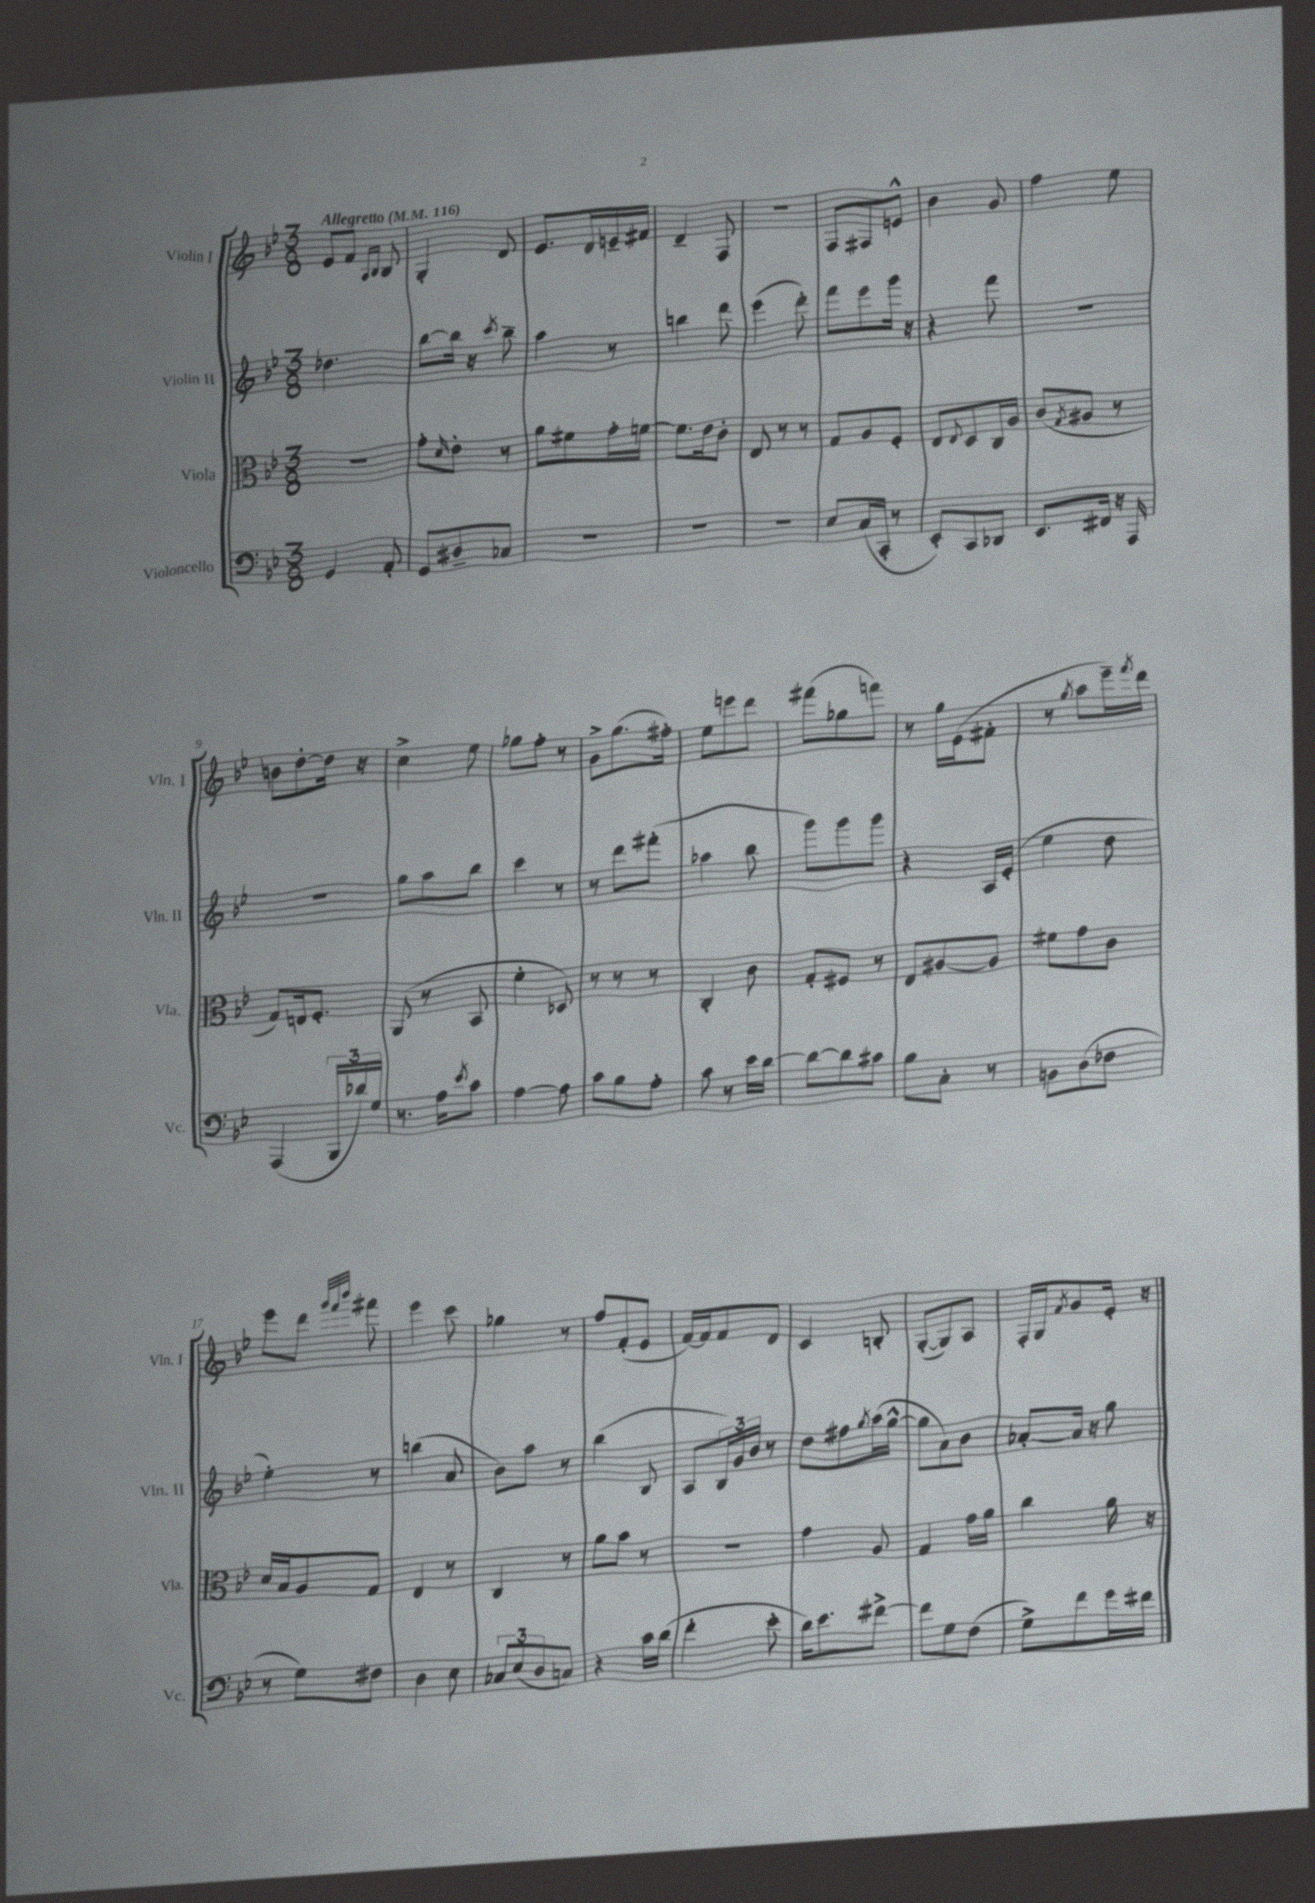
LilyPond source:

<<
\new StaffGroup <<
\new Staff = "s0" \with { instrumentName = "Violin I" shortInstrumentName = "Vln. I" } {
    \clef treble \key bes \major \numericTimeSignature \time 3/8 \tempo "Allegretto" 4 = 116
    ees'8 f'8 \grace { a16 bes16 } bes8 |
    g4-. d'8 |
    ees'8. d'16 e'16-- fis'16 |
    d'4-- f8 |
    R4. |
    f8 fis8 e'8-^ |
    bes'4 g'8 |
    f''4 ees''8 |
    b'8 d''8~-. d''16 r16 |
    c''4-> ees''8 |
    ges''8 f''8-. r8 |
    g'8-> g''8.( fis''16-.) |
    ees''8 e'''8 d'''8 |
    fis'''8( ges''8 f'''8) |
    r8 g''16 ees'16( fis'8-. |
    r8 \acciaccatura { g''8 } a''8 ees'''16--) \acciaccatura { f'''8 } d'''16 |
    ees'''8 d'''8 \grace { g'''32 f'''32 bes'''32 } fis'''8 |
    ees'''4 c'''8 |
    ges''4 r8 |
    f''8 f'8-.( ees'8 |
    f'16~) f'16 f'8 d'8 |
    c'4 b8-. |
    g8~-.( g8) a8 |
    f16-. g16 \acciaccatura { f'8 } g'8 ees'16-. r16 \bar "|." |
}
\new Staff = "s1" \with { instrumentName = "Violin II" shortInstrumentName = "Vln. II" } {
    \clef treble \key bes \major \numericTimeSignature \time 3/8
    des''4. |
    bes''8~ bes''16 r16 \acciaccatura { c'''8 } bes''8-- |
    a''4 r8 |
    b''4 d'''8 |
    ees'''4( d'''8-.) |
    f'''8 ees'''8 g'''16 r16 |
    r4 f'''8 |
    R4. |
    R4. |
    g''8 a''8 bes''8 |
    c'''4 r8 |
    r8 d'''8 fis'''8-.( |
    aes''4 bes''8 |
    g'''8) g'''8 g'''8 |
    r4 a16 ees'16-.( |
    ees''4 d''8 |
    ees''4-.) r8 |
    b''4( a'8 |
    bes'8) a''8 r8 |
    bes''4( bes8 |
    a8 \tuplet 3/2 { bes16) g'16 bes'16 } r8 |
    d''8 fis''8 \acciaccatura { g''8 } a''16( g''16~-^ |
    g''8 a'8) bes'8 |
    aes'8~-. aes'16 r16 g''8 \bar "|." |
}
\new Staff = "s2" \with { instrumentName = "Viola" shortInstrumentName = "Vla." } {
    \clef alto \key bes \major \numericTimeSignature \time 3/8
    R4. |
    g'8-. \grace { d'16 } ees'8-. r8 |
    a'8 fis'8 g'16-. f'16~ |
    f'8. ees'16 c'8-. |
    ees8 r8 r8 |
    g8 a8 f8-. |
    ees8 \appoggiatura { ees8 } d8 c16 a16 |
    c'8( \acciaccatura { g8 } ais8 r8 |
    g8) e16 f8.-. |
    a,8( r8 bes,8 |
    f'4-. des8) |
    r8 r8 r8 |
    c4-. c'8 |
    g8-. fis8 r8 |
    ees8 ais8~ ais8 |
    fis'8 g'8 c'8 |
    d'16 bes16 a8 g8 |
    ees4 r8 |
    c4 r8 |
    a'8 bes'8 r8 |
    R4. |
    g'4 a8 |
    g4 g'16 a'16 |
    c''4 a'16 r16 \bar "|." |
}
\new Staff = "s3" \with { instrumentName = "Violoncello" shortInstrumentName = "Vc." } {
    \clef bass \key bes \major \numericTimeSignature \time 3/8
    g,4 a,8-. |
    g,8 dis8-- ces8 |
    R4. |
    R4. |
    R4. |
    ees8 c16( c,16-. r8 |
    ees,8-.) c,8 des,8 |
    ees,8. fis,16 r16 a,,16 |
    a,,4( \tuplet 3/2 { bes,,16 des'16) g16 } |
    r8. a16 \acciaccatura { ees'8 } c'8 |
    a4~ a8 |
    c'8 bes8 a8-. |
    c'8 r8 ees'16 d'16~ |
    d'8~ d'8 cis'8 |
    bes8 c8-. r8 |
    b,8 d8( fes8 |
    r8 g8) fis8 |
    d4 ees8 |
    \tuplet 3/2 { ces8 ees8( d8 } c8) |
    r4 c'16 d'16( |
    f'4-. ees'8-. |
    d'16) ees'8. fis'8~-> |
    fis'8 g8 f8( |
    g8->) f'8 g'16 fis'16 \bar "|." |
}
>>
>>
